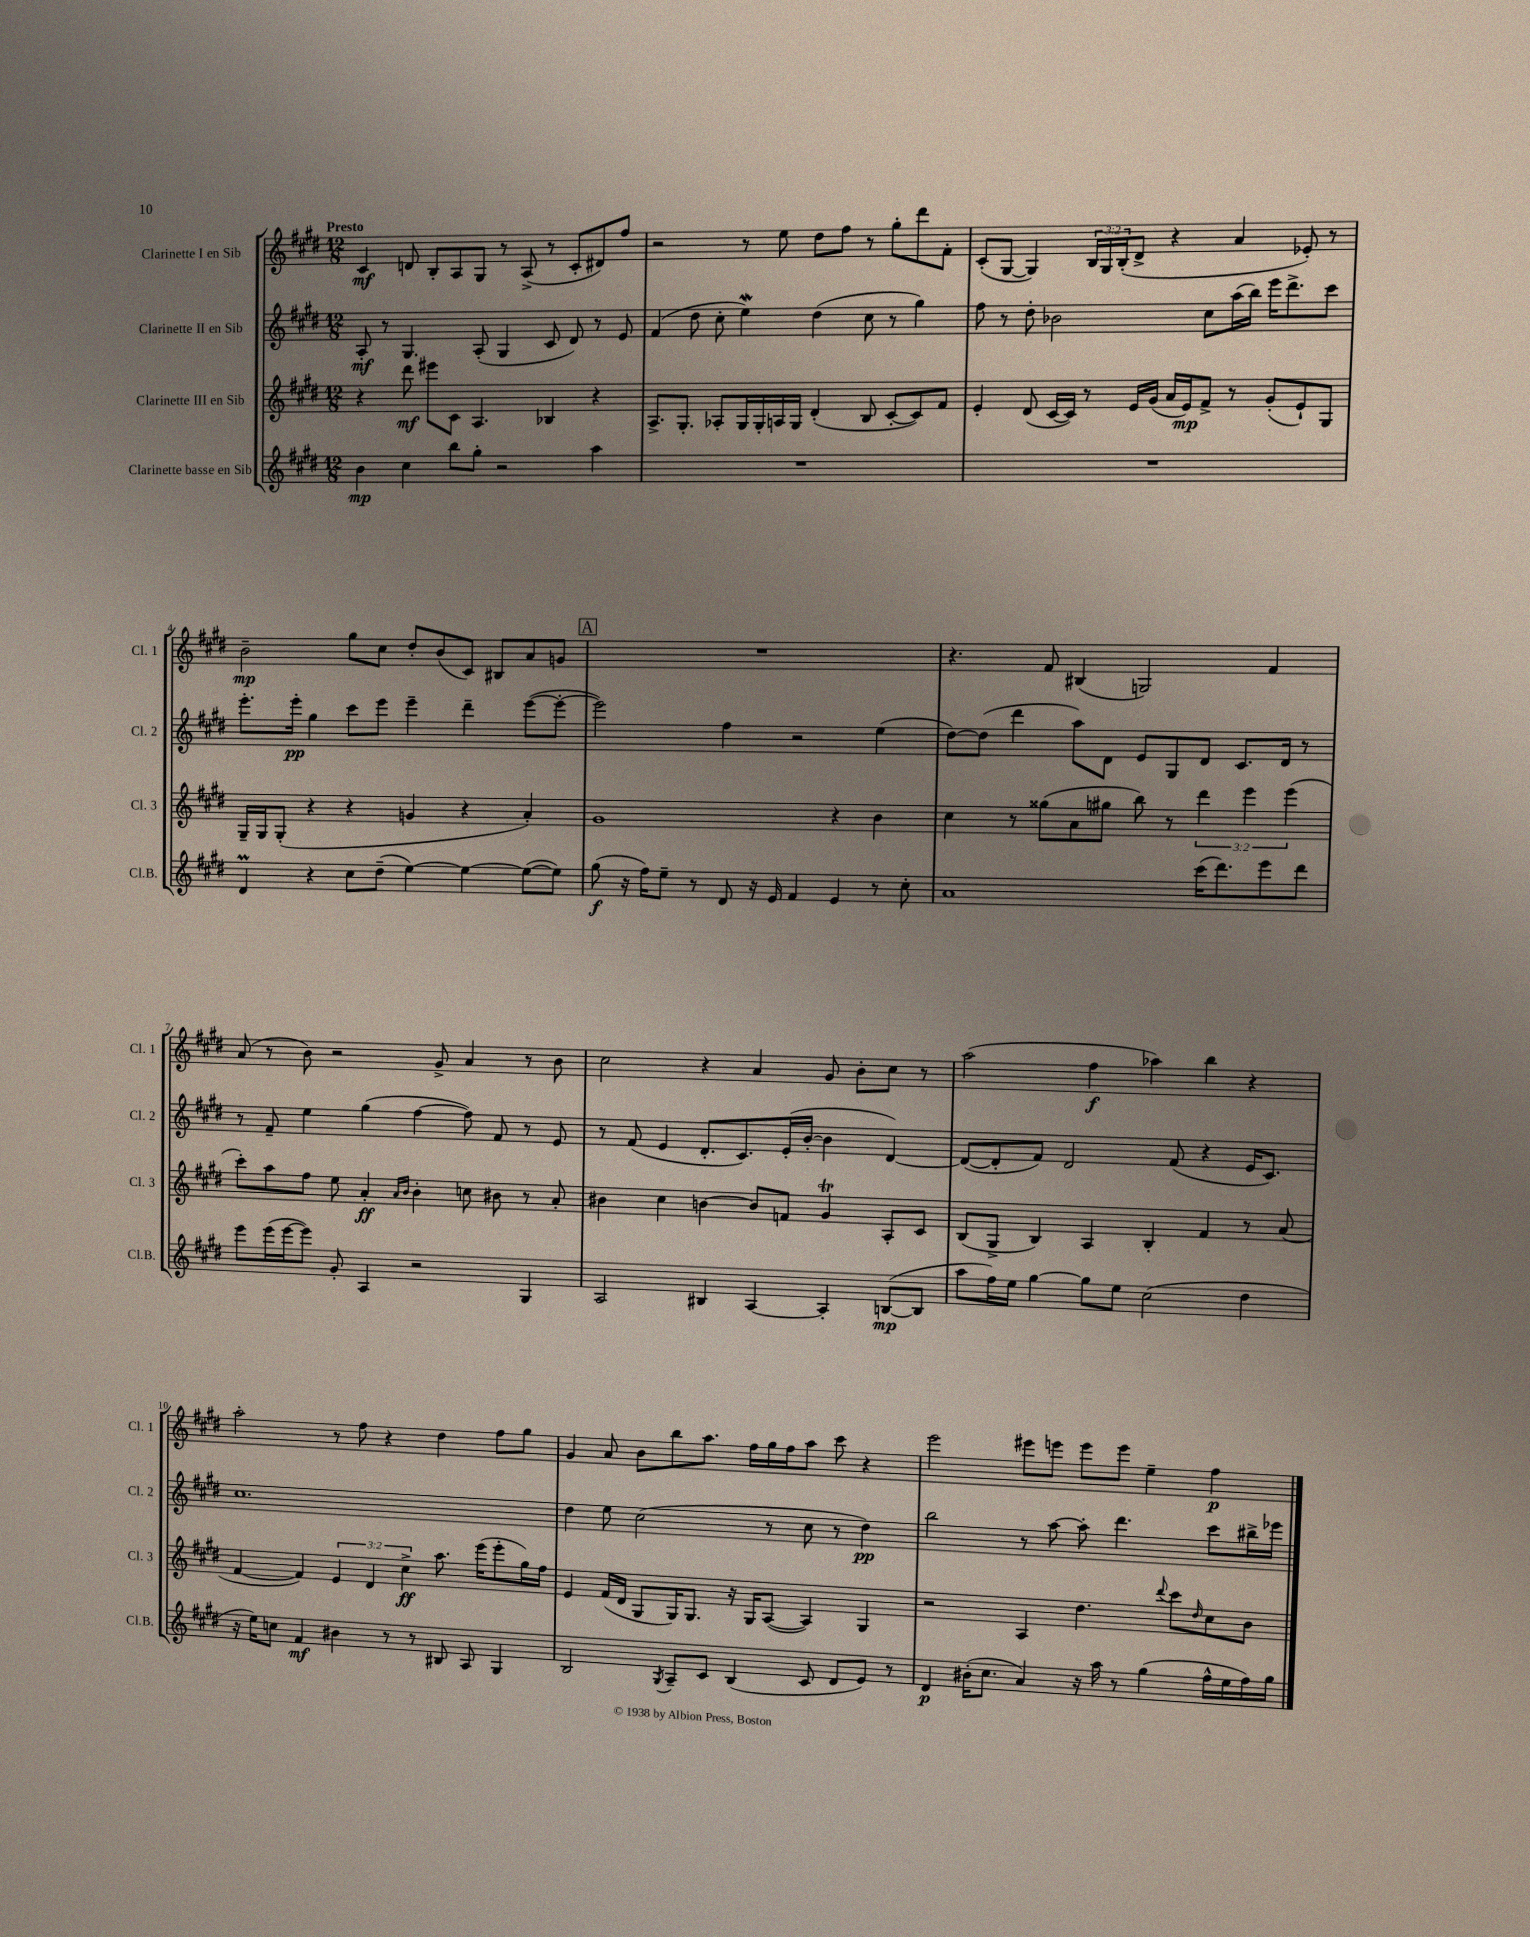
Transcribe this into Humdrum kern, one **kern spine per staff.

**kern	**dynam	**kern	**dynam	**kern	**dynam	**kern	**dynam
*part4	*part4	*part3	*part3	*part2	*part2	*part1	*part1
*staff4	*staff4	*staff3	*staff3	*staff2	*staff2	*staff1	*staff1
*I"Clarinette basse en Sib	*	*I"Clarinette III en Sib	*	*I"Clarinette II en Sib	*	*I"Clarinette I en Sib	*
*I'Cl.B.	*	*I'Cl. 3	*	*I'Cl. 2	*	*I'Cl. 1	*
*clefG2	*	*clefG2	*	*clefG2	*	*clefG2	*
*k[f#c#g#d#]	*	*k[f#c#g#d#]	*	*k[f#c#g#d#]	*	*k[f#c#g#d#]	*
*M12/8	*	*M12/8	*	*M12/8	*	*M12/8	*
=1	=1	=1	=1	=1	=1	=1	=1
!	!	!	!	!	!	!LO:TX:a:B:t=Presto	!
4b\	mp	4r	.	8A'/	mf	4c#/	mf
.	.	.	.	8r	.	.	.
4cc#\	.	8ddd#\	mf	4.G#/	.	8dn/	.
.	.	8eee#X\L	.	.	.	8B'/L	.
8bb\L	.	8c#\J	.	.	.	8A/	.
8gg#'\J	.	4.A/	.	(8A'/	.	8G#/J	.
2r	.	.	.	4G#/	.	8r	.
.	.	.	.	.	.	(8A^/	.
.	.	4B-X/	.	8c#/	.	8r	.
.	.	.	.	8d#/)	.	8c#'/L	.
4aa\	.	4r	.	8r	.	8d#X/)	.
.	.	.	.	8e/	.	8ff#/J	.
=2	=2	=2	=2	=2	=2	=2	=2
1.r	.	8.A^/L	.	(4f#/	.	2r	.
.	.	8.G#'/J	.	.	.	.	.
.	.	.	.	8dd#\	.	.	.
.	.	8A-X'/L	.	8cc#'\	.	.	.
.	.	16G#/L	.	4eew\)	.	8r	.
.	.	16G#'/	.	.	.	.	.
.	.	16An/	.	.	.	8ee\	.
.	.	16G#/JJ	.	.	.	.	.
.	.	(4d#'/	.	(4dd#\	.	8dd#\L	.
.	.	.	.	.	.	8ff#\J	.
.	.	8B/	.	8cc#\	.	8r	.
.	.	[8c#'/L	.	8r	.	8gg#'\L	.
.	.	8c#/])	.	4gg#\)	.	8ddd#\	.
.	.	8f#/J	.	.	.	8f#'\J	.
=3	=3	=3	=3	=3	=3	=3	=3
1.r	.	4e'/	.	8ff#\	.	(8c#'/L	.
.	.	.	.	8r	.	[8G#/J	.
.	.	(8d#/	.	8dd#'\	.	4G#/])	.
.	.	[16c#/LL	.	2b-X\	.	.	.
.	.	16c#/JJ])	.	.	.	.	.
.	.	8r	.	.	.	24B/LL	.
.	.	.	.	.	.	24G#/	.
.	.	.	.	.	.	(24B'/J	.
.	.	16e/LL	.	.	.	8d#^/J	.
.	.	(16g#/JJ	.	.	.	.	.
.	.	16a/LL	.	.	.	4r	.
.	.	16e/J)	mp	.	.	.	.
.	.	8f#^/J	.	8cc#\L	.	.	.
.	.	8r	.	(16aa\L	.	4a/	.
.	.	.	.	16bb\JJ)	.	.	.
.	.	(8g#'/L	.	16eee\KL	.	.	.
.	.	.	.	8.ddd#^\	.	.	.
.	.	8e`/)	.	.	.	8e-X'/)	.
.	.	8G#/J	.	8ccc#\J	.	8r	.
!!LO:LB:g=z
=4	=4	=4	=4	=4	=4	=4	=4
4d#m/	.	16G#~/LL	.	8.eee'\L	.	2b~\	mp
.	.	16G#/J	.	.	.	.	.
.	.	(8G#'/J	.	.	.	.	.
.	.	.	.	16eee'\Jk	pp	.	.
4r	.	4r	.	4gg#\	.	.	.
8cc#\L	.	4r	.	8ccc#\L	.	8gg#\L	.
(8dd#~\J	.	.	.	8eee\J	.	8cc#\J	.
[4ee\)	.	4gn/	.	4eee~\	.	8dd#'/L	.
.	.	.	.	.	.	(8b/	.
4ee\_	.	4r	.	4ddd#~\	.	8c#/J)	.
.	.	.	.	.	.	8B#X/L	.
(8ee\L_	.	4a'/)	.	([8eee\L	.	8a/	.
8ee\J])	.	.	.	8eee'\J_	.	8gn/J	.
!!LO:REH:place=s1:t=A
=5	=5	=5	=5	=5	=5	=5	=5
(8gg#\	f	1g#	.	2eee\])	.	1.r	.
16r	.	.	.	.	.	.	.
16ff#\KL)	.	.	.	.	.	.	.
8ee~\J	.	.	.	.	.	.	.
8r	.	.	.	.	.	.	.
8d#/	.	.	.	4ff#\	.	.	.
16r	.	.	.	.	.	.	.
16e/	.	.	.	.	.	.	.
4f#/	.	.	.	2r	.	.	.
4e/	.	4r	.	.	.	.	.
8r	.	4b\	.	(4ee\	.	.	.
8cc#'\	.	.	.	.	.	.	.
=6	=6	=6	=6	=6	=6	=6	=6
1a	.	4cc#\	.	[8dd#\L)	.	4.r	.
.	.	.	.	(8dd#\J]	.	.	.
.	.	8r	.	4ddd#\	.	.	.
.	.	(8gg##X\L	.	.	.	8f#/	.
.	.	8a\	.	8aa\L)	.	(4B#X/	.
.	.	8gg#X\J	.	8d#\J	.	.	.
.	.	8bb\)	.	8e/L	.	2Gn/)	.
.	.	8r	.	8G#/	.	.	.
(16ccc#\KL	.	6ddd#\	.	8d#/J	.	.	.
8.ddd#\)	.	.	.	.	.	.	.
.	.	.	.	8.c#/L	.	.	.
.	.	6eee\	.	.	.	.	.
8eee\	.	.	.	.	.	4f#/	.
.	.	.	.	16d#/Jk	.	.	.
.	.	(6eee\	.	.	.	.	.
8ddd#\J	.	.	.	8r	.	.	.
!!LO:LB:g=z
=7	=7	=7	=7	=7	=7	=7	=7
8eee\L	.	8ccc#'\L)	.	8r	.	(8a/	.
(16eee\L	.	8aa\	.	8f#~/	.	8r	.
[16eee\J	.	.	.	.	.	.	.
8eee\J])	.	8ff#\J	.	4ee\	.	8b\)	.
8g#'/	.	8ee\	.	.	.	2r	.
4A/	.	4a'/	ff	(4gg#\	.	.	.
.	.	16qqa/LL	.	.	.	.	.
.	.	16qqb/JJ	.	.	.	.	.
2r	.	4b'\	.	[4ff#\	.	.	.
.	.	.	.	.	.	8g#^/	.
.	.	8ccn\	.	8ff#\])	.	4a/	.
.	.	8b#X\	.	8f#/	.	.	.
4G#/	.	8r	.	8r	.	8r	.
.	.	8a'/	.	8e/	.	8b\	.
=8	=8	=8	=8	=8	=8	=8	=8
2A/	.	4b#X\	.	8r	.	2cc#\	.
.	.	.	.	(8f#/	.	.	.
.	.	4cc#\	.	4e/	.	.	.
4B#X/	.	[4bn\	.	8.d#'/L	.	4r	.
.	.	.	.	8.c#/)	.	.	.
[4A/	.	8b/L]	.	.	.	4a/	.
.	.	8fn/J	.	(16e'/L	.	.	.
.	.	.	.	[16b'/JJ	.	.	.
4A'/]	.	4g#t/	.	4b\]	.	8g#/	.
.	.	.	.	.	.	8b'\L	.
([8Bn/L	mp	8A'/L	.	[4d#/)	.	8cc#\J	.
8B/J]	.	8c#/J	.	.	.	8r	.
=9	=9	=9	=9	=9	=9	=9	=9
8aa\L	.	(8B/L	.	(8d#/L_	.	(2aa\	.
16ff#\L)	.	8G#^/J	.	8d#'/]	.	.	.
16ee\JJ	.	.	.	.	.	.	.
[4gg#\	.	4B/)	.	8f#/J)	.	.	.
.	.	.	.	2d#/	.	.	.
8gg#\L]	.	4A/	.	.	.	4ff#\	f
8ee\J	.	.	.	.	.	.	.
(2cc#\	.	4B'/	.	.	.	4aa-X\)	.
.	.	.	.	(8f#/	.	.	.
.	.	4f#/	.	4r	.	4bb\	.
4dd#\	.	8r	.	16e/KL	.	4r	.
.	.	.	.	8.c#/J)	.	.	.
.	.	(8a/	.	.	.	.	.
!!LO:LB:g=z
=10	=10	=10	=10	=10	=10	=10	=10
16r	.	[4f#/	.	1.cc#	.	2aa'\	.
16ee\KL)	.	.	.	.	.	.	.
8ccn\J	.	.	.	.	.	.	.
4f#/	mf	4f#/])	.	.	.	.	.
4b#X\	.	6e/	.	.	.	8r	.
.	.	.	.	.	.	8ff#\	.
.	.	6d#/	.	.	.	.	.
8r	.	.	.	.	.	4r	.
.	.	6cc#^\	ff	.	.	.	.
8r	.	.	.	.	.	.	.
8B#X/	.	8.aa\	.	.	.	4dd#\	.
8A/	.	.	.	.	.	.	.
.	.	(16eee\KL	.	.	.	.	.
4G#/	.	8eee'\	.	.	.	8ff#\L	.
.	.	16gg#\L)	.	.	.	8gg#\J	.
.	.	16ff#\JJ	.	.	.	.	.
=11	=11	=11	=11	=11	=11	=11	=11
2B/	.	4e/	.	4dd#\	.	4g#/	.
.	.	(16f#/LL	.	8ee\	.	8a/	.
.	.	16d#/JJ	.	.	.	.	.
.	.	8G#/L	.	(2cc#\	.	8b\L	.
8qG#/	.	.	.	.	.	.	.
8A~/L	.	16G#/K)	.	.	.	8bb\	.
.	.	8.G#/J	.	.	.	.	.
8c#/J	.	.	.	.	.	8.aa\J	.
(4B/	.	16r	.	.	.	.	.
.	.	16G#/KL	.	.	.	16ff#\LL	.
.	.	([8A/J	.	8r	.	16gg#\	.
.	.	.	.	.	.	16ff#\J	.
8c#/	.	4A/])	.	8cc#\	.	8aa\J	.
8d#/L	.	.	.	8r	.	8ccc#\	.
8e/J)	.	4G#/	.	4dd#\)	pp	4r	.
8r	.	.	.	.	.	.	.
=12	=12	=12	=12	=12	=12	=12	=12
4d#/	p	2r	.	2bb\	.	2eee\	.
(16b#X'\KL	.	.	.	.	.	.	.
8.cc#\J	.	.	.	.	.	.	.
4a/)	.	4A/	.	8r	.	8eee#X\L	.
.	.	.	.	[8aa\	.	8eeen\J	.
16r	.	4.dd#\	.	8aa'\]	.	8eee\L	.
16aa\	.	.	.	.	.	.	.
8r	.	.	.	4.ddd#\	.	8eee\J	.
(4gg#\	.	.	.	.	.	4ee~\	.
.	.	8qqddd#/	.	.	.	.	.
.	.	8ccc#\L	.	.	.	.	.
.	.	16qqdd#/	.	.	.	.	.
16ff#^^\LL	.	8cc#\	.	8ccc#\L	.	4ff#\	p
16ee\	.	.	.	.	.	.	.
16ff#\)	.	8b\J	.	16bb#X^\L	.	.	.
16gg#\JJ	.	.	.	16eee-X\JJ	.	.	.
==	==	==	==	==	==	==	==
*-	*-	*-	*-	*-	*-	*-	*-
